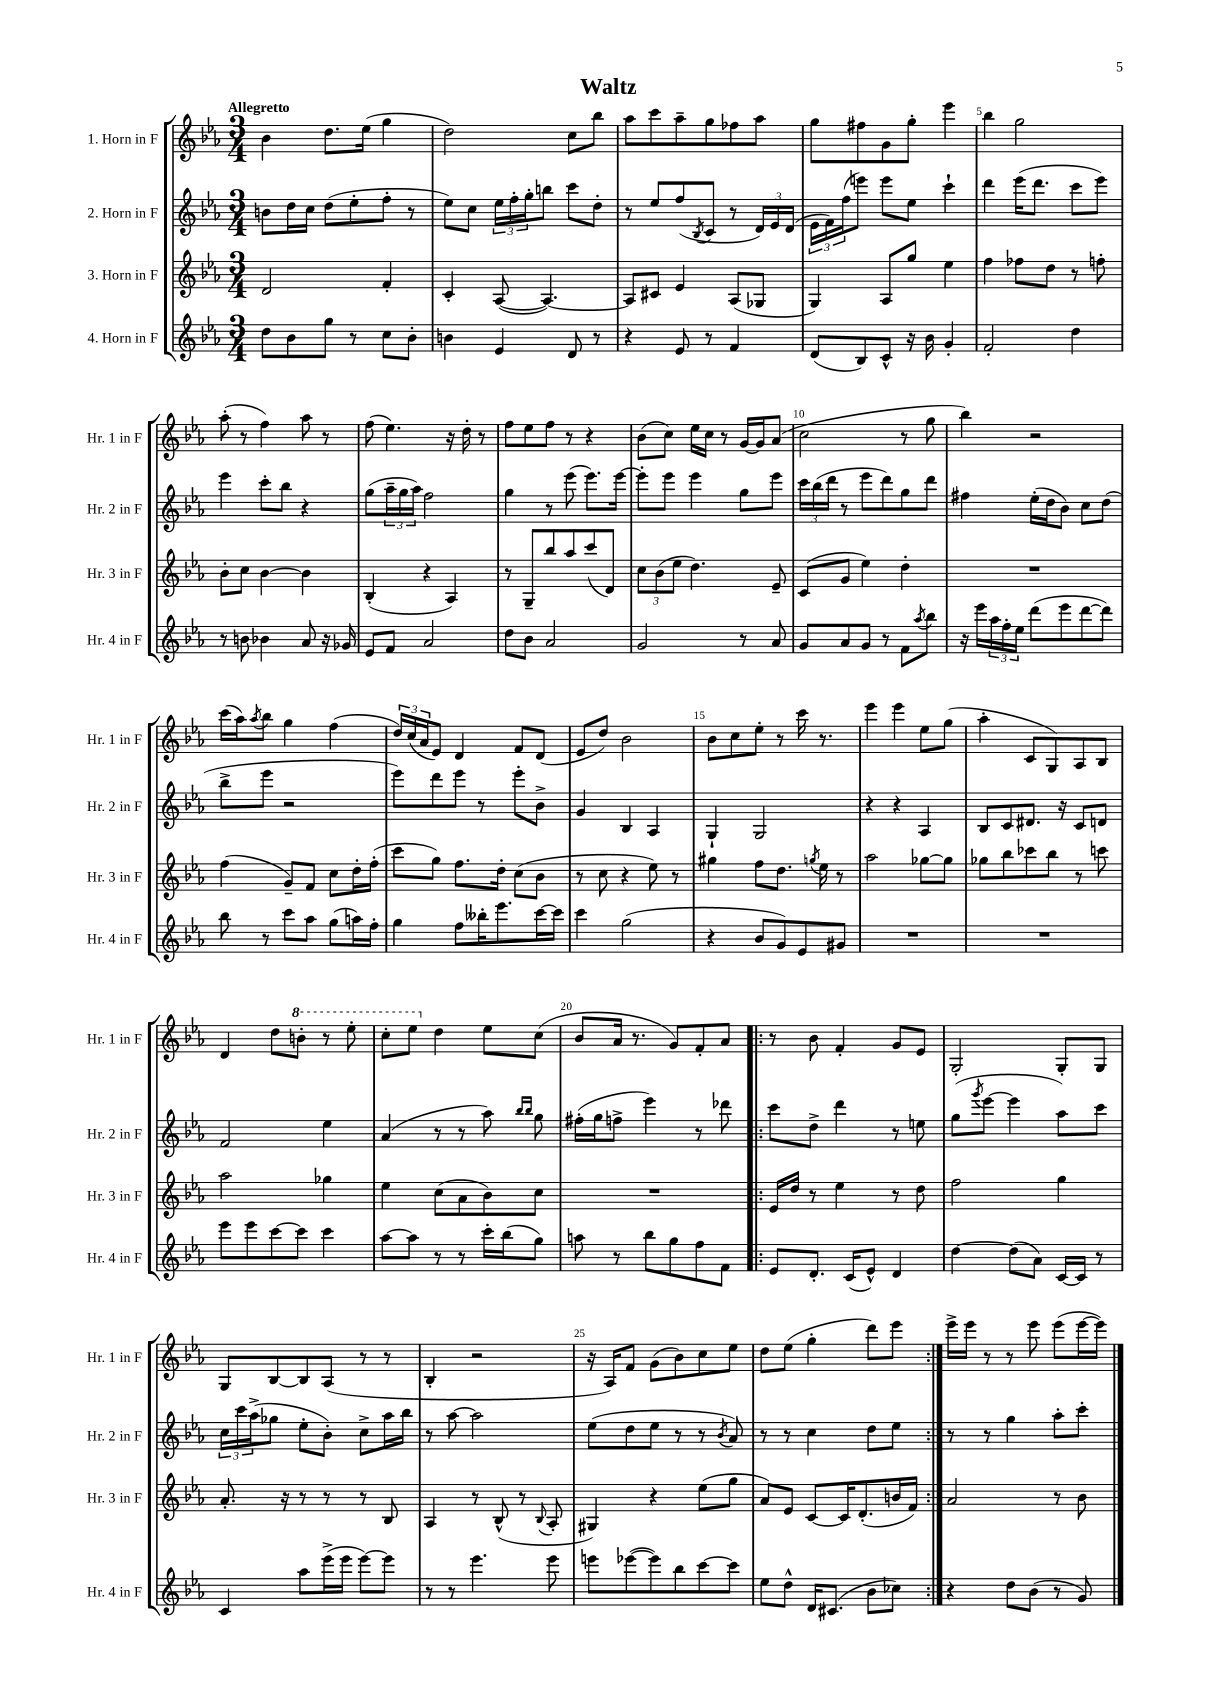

**kern	**kern	**kern	**kern
*staff4	*staff3	*staff2	*staff1
*clefG2	*clefG2	*clefG2	*clefG2
*k[b-e-a-]	*k[b-e-a-]	*k[b-e-a-]	*k[b-e-a-]
*M3/4	*M3/4	*M3/4	*M3/4
8dd	2d	8b	4b-
8b-	.	16dd	.
.	.	16cc	.
8gg	.	(8dd	8.dd
8r	.	8ee-'	.
.	.	.	(16ee-
8cc	4f'	8ff'	4gg
8b-'	.	8r	.
=	=	=	=
4b	4c'	8ee-)	2dd)
.	.	8cc	.
4e-	([8A-	24ee-	.
.	.	24ff'	.
.	.	24gg'	.
.	4.A-_)	8bb	.
8d	.	8ccc	8cc
8r	.	8dd'	8bb-
=	=	=	=
4r	8A-]	8r	8aa-
.	8c#	8ee-	8ccc
8e-	4e-	(8ff	8aa-~
.	.	8qB-	.
8r	.	8c	8gg
4f	(8A-	8r	8ff-
.	8G-	24d)	8aa-
.	.	24e-	.
.	.	(24d	.
=	=	=	=
(8d	4G)	24e-	8gg
.	.	24f)	.
.	.	(24ff	.
8B-)	.	8eee)	8ff#
8c^^	8A-	8eee	8g
16r	8gg	8ee-	8gg'
16b-	.	.	.
4g'	4ee-	4ccc`	4eee-
=	=	=	=
2f'	4ff	4ddd	4bb-
.	8ff-	(16eee-	2gg
.	.	8.ddd	.
.	8dd	.	.
4dd	8r	8ccc	.
.	8ff'	8eee-)	.
=	=	=	=
8r	8b-'	4eee-	(8aa-'
8b	8cc	.	8r
4b-	[4b-	8ccc'	4ff)
.	.	8bb-	.
8a-	4b-]	4r	8aa-
16r	.	.	8r
16g-	.	.	.
=	=	=	=
8e-	(4B-'	(8gg	(8ff
8f	.	24aa-~	4.ee-)
.	.	24gg	.
.	.	24aa-)	.
2a-	4r	2ff	.
.	4A-)	.	16r
.	.	.	16dd'
.	.	.	8r
=	=	=	=
8dd	8r	4gg	8ff
8b-	8G~	.	8ee-
2a-	8bb-	8r	8ff
.	8aa-	(8eee-	8r
.	(8ccc	8.eee-)	4r
.	8d)	.	.
.	.	[16eee-	.
=	=	=	=
2g	12cc	8eee-']	(8b-
.	(12b-	.	.
.	.	8eee-	8cc)
.	12ee-	.	.
.	4.dd)	4eee-	16ee-
.	.	.	16cc
.	.	.	8r
8r	.	8gg	[16g
.	.	.	16g]
8a-	8e-~	8eee-	(8a-
=	=	=	=
8g	(8c	24ccc	2cc
.	.	(24bb-	.
.	.	24ddd	.
8a-	8g	8r	.
8g	4ee-)	8eee-	.
8r	.	8ddd)	.
8f	4dd'	8gg	8r
8qaa-	.	.	.
8bb-	.	8ddd	8gg
=	=	=	=
16r	2.r	4ff#	4bb-)
16eee-	.	.	.
24aa-	.	.	.
24ff'	.	.	.
24ee-	.	.	.
(8ddd	.	(16ee-'	2r
.	.	16dd	.
8eee-	.	8b-)	.
[8ddd	.	8cc	.
8ddd])	.	(8dd	.
=	=	=	=
8bb-	(4ff	8bb-^	(16ccc
.	.	.	16aa-)
.	.	.	8qaa-
8r	.	8eee-	8bb-
8ccc	8g~)	2r	4gg
8aa-	8f	.	.
(8gg	8cc	.	(4ff
16aa)	16dd'	.	.
16ff'	(16ff'	.	.
=	=	=	=
4gg	8ccc	8eee-)	24dd)
.	.	.	(24cc
.	.	.	24a-
.	8gg)	8ddd	8e-)
8ff	8.ff	8eee-	4d
16bb--'	.	8r	.
8.eee-	16dd'	.	.
.	(8cc	8eee-'	8f
[16ccc	8b-	8b-^	(8d
16ccc]	.	.	.
=	=	=	=
4ccc	8r	4g	8e-
.	8cc	.	8dd)
(2gg	4r	4B-	2b-
.	8ee-)	4A-	.
.	8r	.	.
=	=	=	=
4r	4gg#	4G`	8b-
.	.	.	8cc
8b-	8ff	2G	8ee-'
8g)	8.dd	.	8r
8e-	.	.	16ccc
.	8qgg	.	.
.	16ee-	.	8.r
8g#	8r	.	.
=	=	=	=
2.r	2aa-	4r	4eee-
.	.	4r	4eee-
.	[8gg-	4A-	8ee-
.	8gg-]	.	(8gg
=	=	=	=
2.r	8gg-	8B-	4aa-'
.	8bb-	8c	.
.	8ccc-	8.d#	8c
.	8bb-	.	8G)
.	.	16r	.
.	8r	8c	8A-
.	8ccc	8d	8B-
=	=	=	=
8eee-	2aa-	2f	4d
8eee-	.	.	.
[8ccc	.	.	8dd
8ccc]	.	.	8bb'
4ccc	4gg-	4ee-	8r
.	.	.	8eee-'
=	=	=	=
[8aa-	4ee-	(4a-	8ccc'
8aa-]	.	.	8eee-
8r	(8cc	8r	4dd
8r	8a-	8r	.
16ccc'	8b-)	8aa-)	8ee-
(16bb-	.	.	.
.	.	16qqbb-	.
.	.	16qqbb-	.
8gg)	8cc	8gg	(8cc
=	=	=	=
8aa	2.r	(16ff#'	8b-
.	.	16gg	.
8r	.	8ff^	16a-
.	.	.	8.r
8bb-	.	4eee-)	.
8gg	.	.	8g)
8ff	.	8r	8f'
8f	.	8ddd-	8a-
=!|:	=!|:	=!|:	=!|:
8e-	16e-	8ccc	8r
.	16dd	.	.
8.d'	8r	8dd^	8b-
.	4ee-	4ddd	4f'
(16c	.	.	.
8e-^^)	.	.	.
4d	8r	8r	8g
.	8dd	8ee	8e-
=	=	=	=
[4dd	2ff	(8gg	2G'
.	.	8qggg	.
.	.	[8eee-	.
(8dd]	.	4eee-]	.
8a-)	.	.	.
[16c	4gg	8aa-)	8G'
16c]	.	.	.
8r	.	8ccc	8G
=	=	=	=
4c	8.a-'	24cc	8G
.	.	24ccc	.
.	.	(24aa-^	.
.	.	8gg-	[8B-
.	16r	.	.
8aa-	8r	8ee-'	8B-]
(16eee-^	8r	8b-')	(8A-
16eee-	.	.	.
[8eee-)	8r	8cc^	8r
8eee-]	8B-	16aa-	8r
.	.	16bb-	.
=	=	=	=
8r	4A-	8r	4B-'
8r	.	[8aa-	.
4.eee-	8r	2aa-]	2r
.	(8B-^^	.	.
.	8r	.	.
.	8qqB-	.	.
8eee-	8A-'	.	.
=	=	=	=
8eee	4G#)	(8ee-	16r
.	.	.	16A-)
([8eee-	.	8dd	8f
8eee-])	4r	8ee-	(8g
8bb-	.	8r	8b-)
[8ccc	(8ee-	8r	8cc
.	.	8qb-	.
8ccc]	8gg	8a-)	8ee-
=	=	=	=
8ee-	8a-)	8r	8dd
8dd^^	8e-	8r	(8ee-
16d	[8c	4cc	4gg'
(8.c#	.	.	.
.	16c]	.	.
.	(8.d'	.	.
8b-	.	8dd	8ddd)
8cc-)	16b	8ee-	8eee-
.	16f)	.	.
=:|!	=:|!	=:|!	=:|!
4r	2a-	8r	16eee-^
.	.	.	16eee-
.	.	8r	8r
8dd	.	4gg	8r
(8b-	.	.	8eee-
8r	8r	8aa-'	(8eee-
8g)	8b-	8ccc'	[16eee-
.	.	.	16eee-])
==	==	==	==
*-	*-	*-	*-
